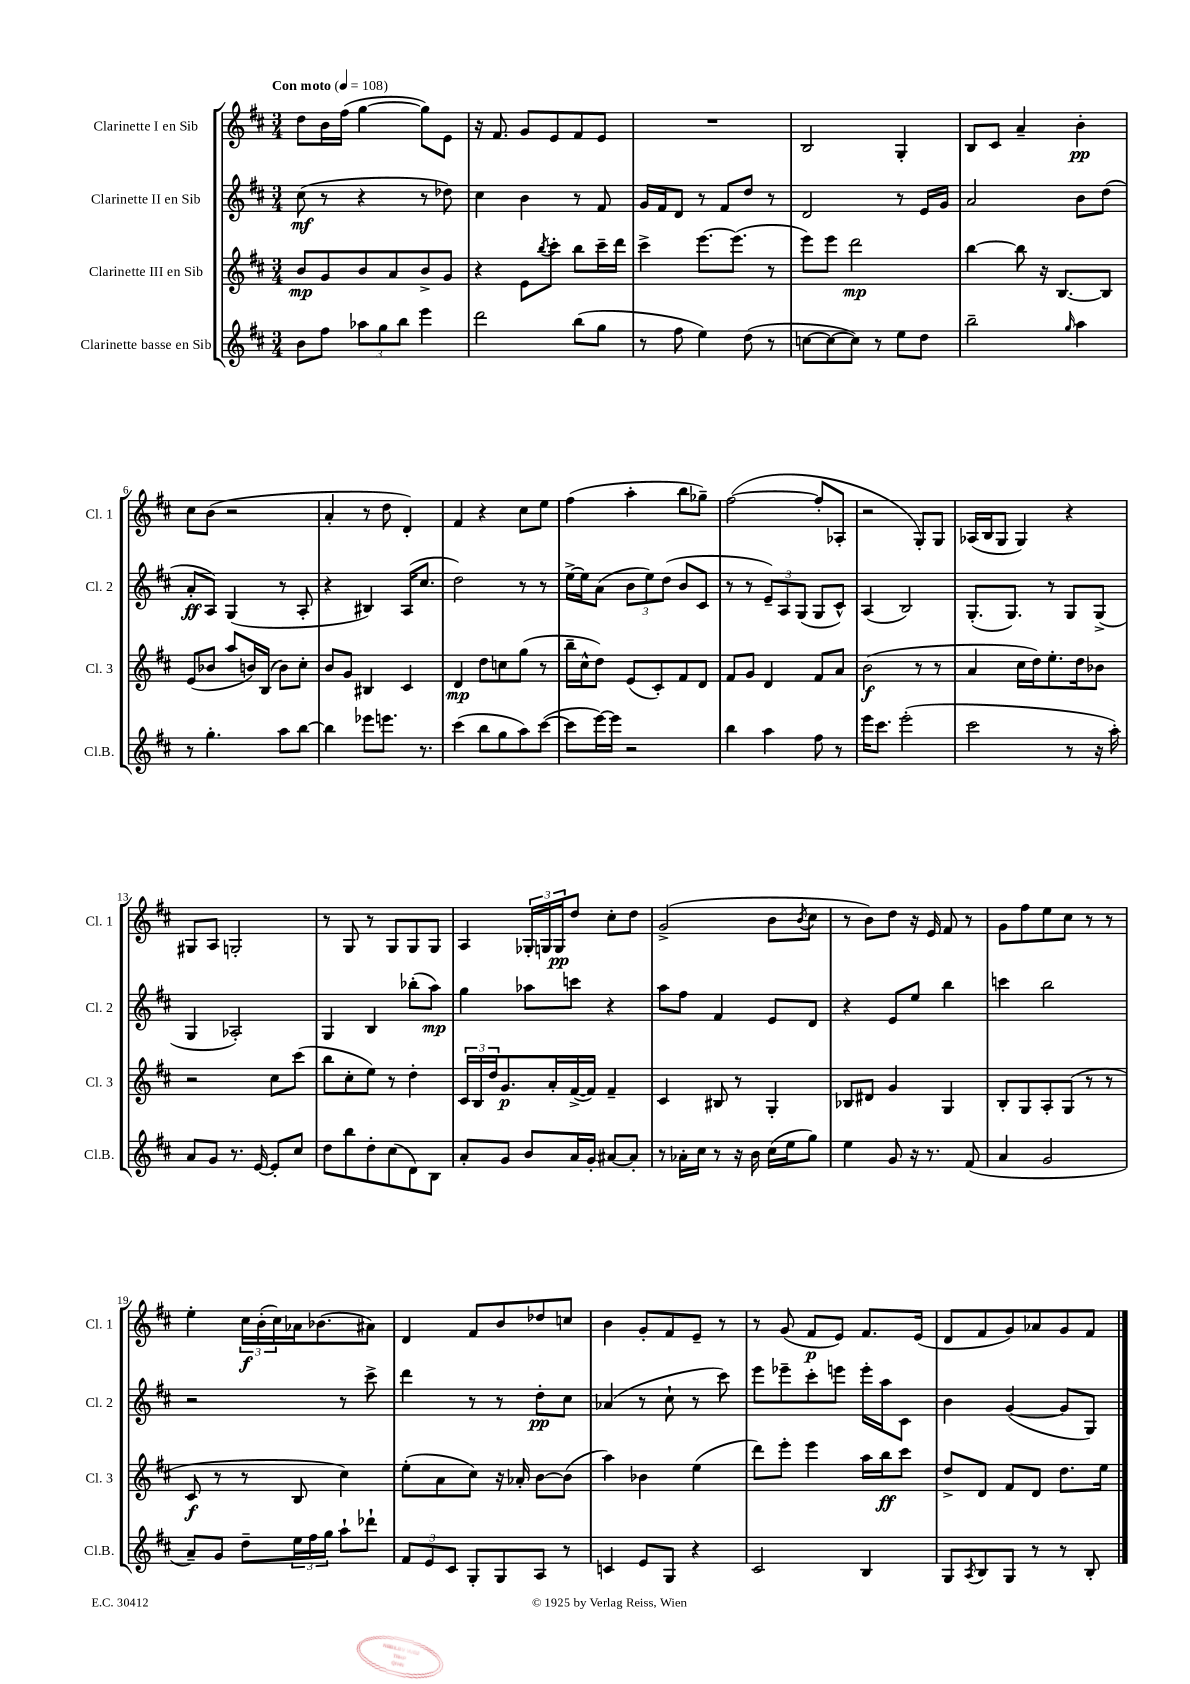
<<
\new StaffGroup <<
\new Staff = "s0" \with { instrumentName = "Clarinette I en Sib" shortInstrumentName = "Cl. 1" } {
    \clef treble \key d \major \numericTimeSignature \time 3/4 \tempo "Con moto" 4 = 108
    d''8 b'16 fis''16( g''4~ g''8) e'8 |
    r16 fis'8. g'8 e'8 fis'8 e'8 |
    R2. |
    b2 g4-. |
    b8 cis'8 a'4-- b'4-.\pp |
    cis''8 b'8( r2 |
    a'4-. r8 d''8 d'4-.) |
    fis'4 r4 cis''8 e''8 |
    fis''4( a''4-. b''8 ges''8--) |
    fis''2~( fis''8-. aes8-. |
    r2 g8-.) g8 |
    aes16( b16 g8 g4) r4 |
    gis8 a8 g2-. |
    r8 g8 r8 g8 g8 g8 |
    a4 \tuplet 3/2 { ges16-. g16 g16\pp } d''8 cis''8-. d''8 |
    g'2->( b'8 \acciaccatura { b'8 } cis''8 |
    r8 b'8) d''8 r16 e'16 fis'8 r8 |
    g'8 fis''8 e''8 cis''8 r8 r8 |
    e''4-. \tuplet 3/2 { cis''16\f b'16-.( cis''16) } aes'16 bes'8.( ais'8) |
    d'4 fis'8 b'8 des''8 c''8 |
    b'4 g'8-. fis'8 e'8-- r8 |
    r8 g'8( fis'8\p e'8) fis'8. e'16( |
    d'8 fis'8 g'8) aes'8 g'8 fis'8 \bar "|." |
}
\new Staff = "s1" \with { instrumentName = "Clarinette II en Sib" shortInstrumentName = "Cl. 2" } {
    \clef treble \key d \major \numericTimeSignature \time 3/4
    cis''8\mf( r8 r4 r8 des''8) |
    cis''4 b'4 r8 fis'8 |
    g'16 fis'16 d'8 r8 fis'8 d''8 r8 |
    d'2 r8 e'16 g'16 |
    a'2 b'8 d''8( |
    a'8-.\ff a8) g4( r8 a8-. |
    r4 bis4) a16( cis''8. |
    d''2) r8 r8 |
    e''16~-> e''16 a'8( \tuplet 3/2 { b'8 e''8) d''8( } b'8 cis'8 |
    r8 r8 \tuplet 3/2 { e'8--) a8 g8( } g8 cis'8-^) |
    a4( b2) |
    g8.-.( g8.) r8 g8 g8->( |
    g4 aes2-.) |
    g4 b4 bes''8-.( a''8\mp) |
    g''4 aes''8 c'''8 r4 |
    a''8 fis''8 fis'4 e'8 d'8 |
    r4 e'8 e''8 b''4 |
    c'''4 b''2 |
    r2 r8 cis'''8-> |
    d'''4 r8 r8 d''8-.\pp cis''8 |
    aes'4( r8 cis''8-! r8 cis'''8) |
    e'''8 ees'''8-- cis'''8-. e'''8 e'''16-. a''16 cis'8 |
    b'4 g'4~( g'8 g8) \bar "|." |
}
\new Staff = "s2" \with { instrumentName = "Clarinette III en Sib" shortInstrumentName = "Cl. 3" } {
    \clef treble \key d \major \numericTimeSignature \time 3/4
    b'8\mp g'8 b'8 a'8 b'8-> g'8 |
    r4 e'8 \acciaccatura { b''8 } cis'''8-. b''8 cis'''16-- d'''16 |
    cis'''4-> e'''8.~ e'''8.( r8 |
    e'''8) e'''8 d'''2\mp |
    b''4~ b''8 r16 b8.~ b8 |
    e'8( bes'8 a''8 b'16) b16( b'8) cis''8-. |
    b'8 g'8 bis4 cis'4 |
    d'4\mp d''8 c''8 g''8( r8 |
    b''16-- cis''16-^ d''8) e'8( cis'8-.) fis'8 d'8 |
    fis'8 g'8 d'4 fis'8 a'8 |
    b'2\f( r8 r8 |
    a'4 cis''16 d''16) e''8.-. d''16 bes'8 |
    r2 cis''8 cis'''8( |
    b''8 cis''8-. e''8) r8 d''4-. |
    \tuplet 3/2 { cis'16 b16 d''16 } g'8.\p a'16-. fis'16~->( fis'16) fis'4-- |
    cis'4 bis8 r8 g4-. |
    bes8 dis'8 g'4 g4 |
    b8-. g8 a8-. g8( r8 r8 |
    cis'8\f r8 r8 b8 cis''4) |
    e''8-.( a'8 cis''8) r16 aes'16-. b'8~ b'8( |
    a''4) bes'4 e''4( |
    d'''8) e'''8-. e'''4 a''16 b''16\ff cis'''8 |
    d''8-> d'8 fis'8 d'8 d''8. e''16 \bar "|." |
}
\new Staff = "s3" \with { instrumentName = "Clarinette basse en Sib" shortInstrumentName = "Cl.B." } {
    \clef treble \key d \major \numericTimeSignature \time 3/4
    b'8 fis''8 \tuplet 3/2 { aes''8 g''8 b''8 } e'''4 |
    d'''2 b''8( g''8 |
    r8 fis''8 e''4) d''8( r8 |
    c''8~ c''8~ c''8) r8 e''8 d''8 |
    b''2-- \grace { g''16 } a''4 |
    r8 g''4.-. a''8 b''8~ |
    b''4 ees'''8 e'''8. r8. |
    cis'''4( b''8 g''8 a''8) cis'''8~( |
    cis'''8 e'''16~) e'''16 r2 |
    b''4 a''4 fis''8 r8 |
    e'''16 cis'''8. e'''2-.( |
    cis'''2 r8 r16 a''16-.) |
    a'8 g'8 r8. e'16~ e'8-. cis''8 |
    d''8 b''8 d''8-. cis''8( d'8) b8 |
    a'8-. g'8 b'8 a'16 g'16-. ais'8~ ais'8-. |
    r8 aes'16-. cis''16 r8 r16 b'16 cis''16( e''16 g''8) |
    e''4 g'8 r16 r8. fis'8( |
    a'4 g'2 |
    a'8--) g'8 d''8-- \tuplet 3/2 { e''16 fis''16 g''16 } a''8-! des'''8-! |
    \tuplet 3/2 { fis'8 e'8 cis'8 } g8-. g8 a8 r8 |
    c'4 e'8 g8 r4 |
    cis'2 b4 |
    g8 \acciaccatura { a8 } b8 g8 r8 r8 b8-. \bar "|." |
}
>>
>>
